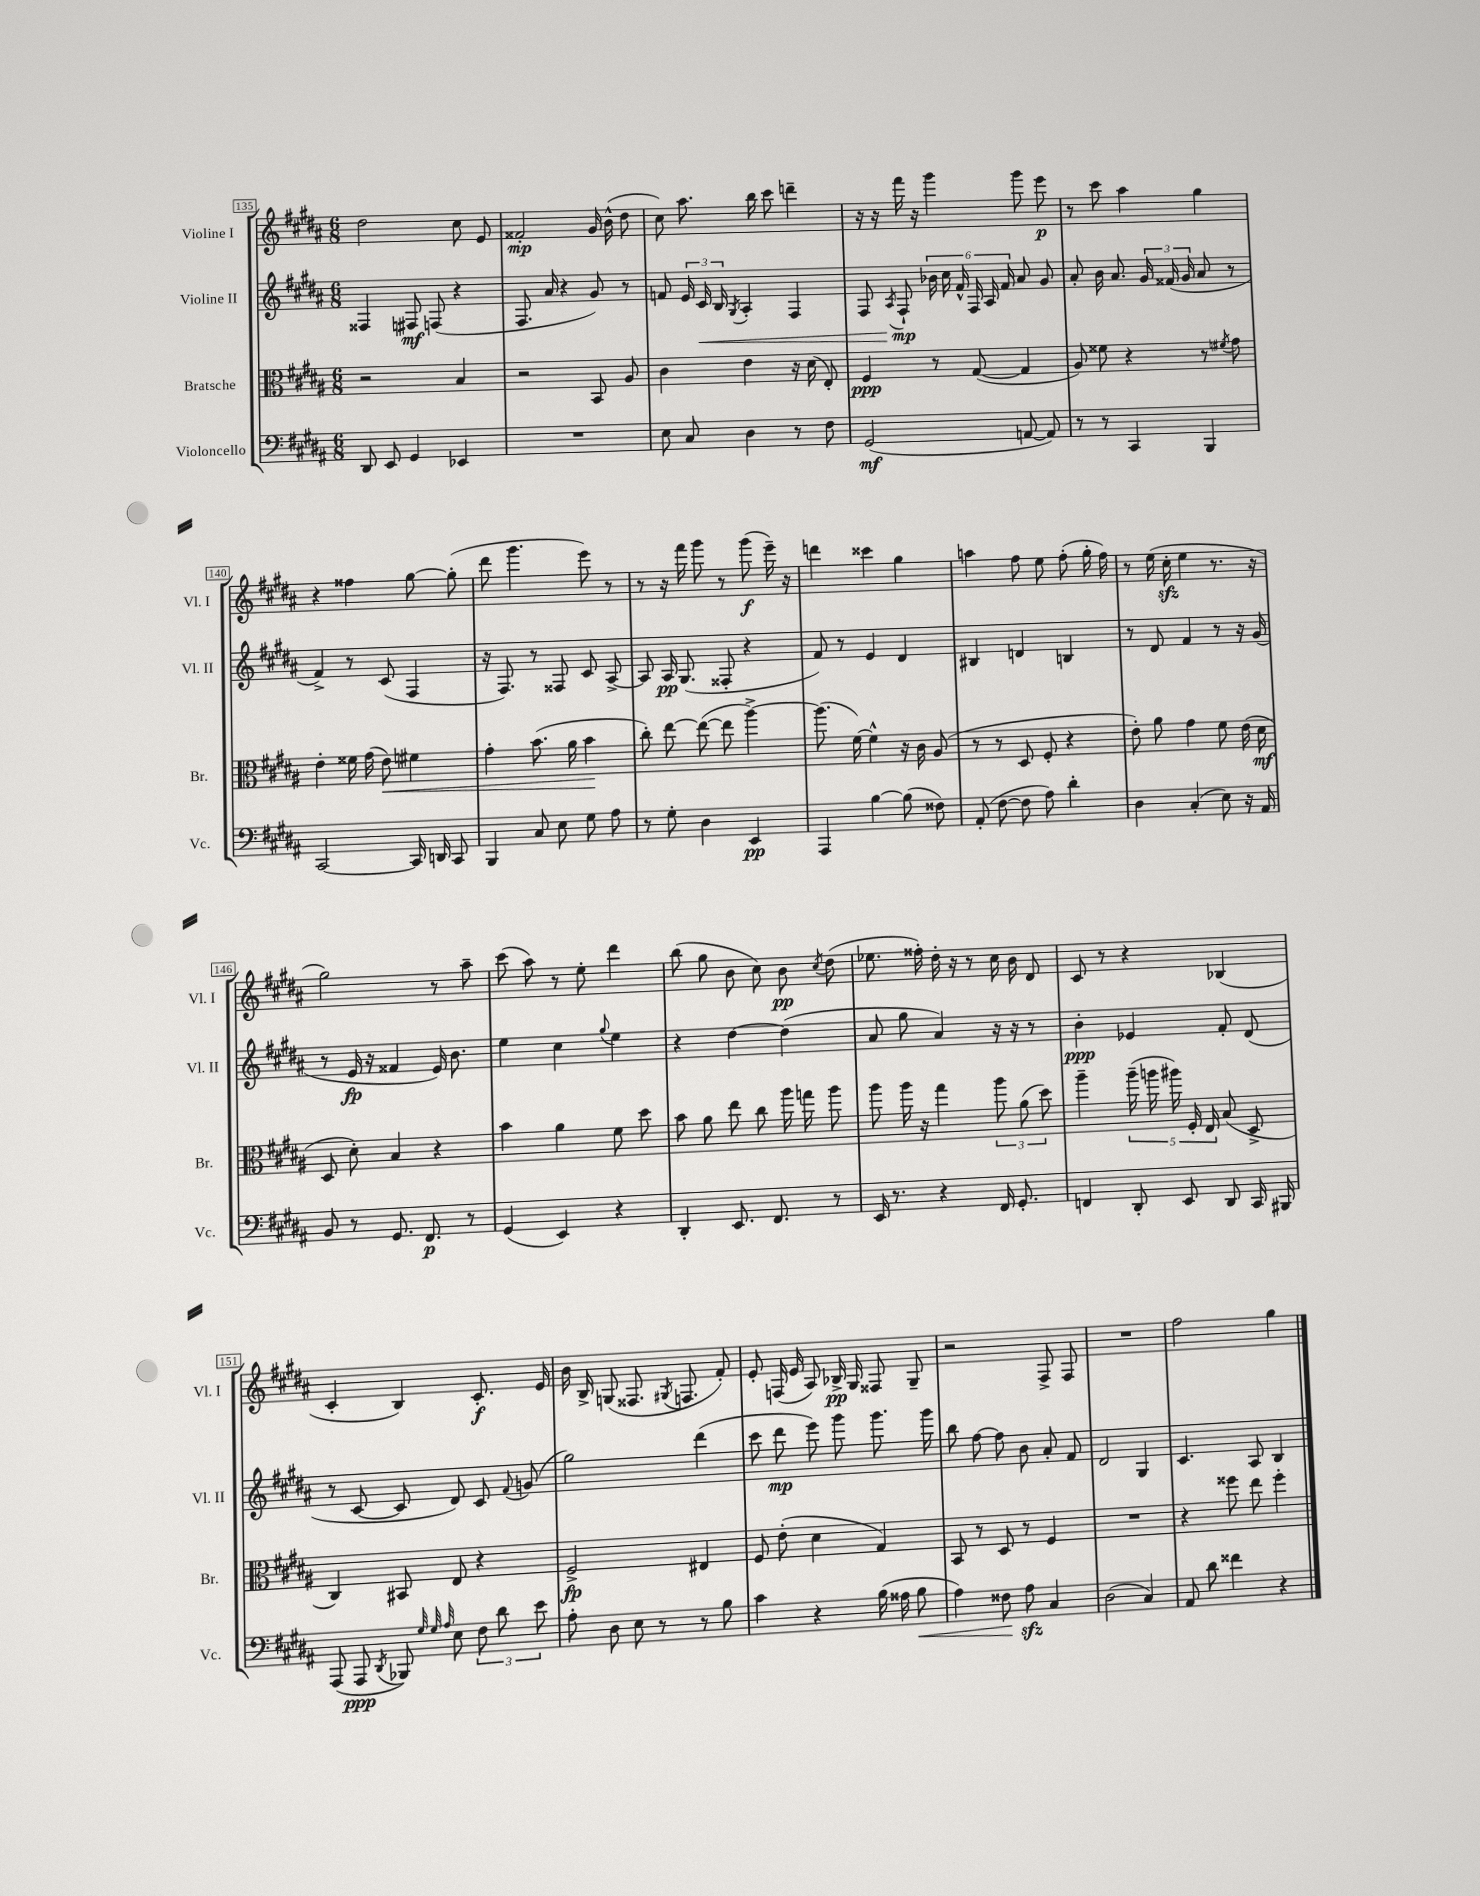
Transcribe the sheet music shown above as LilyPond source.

<<
\new StaffGroup <<
\new Staff = "s0" \with { instrumentName = "Violine I" shortInstrumentName = "Vl. I" } {
    \clef treble \key b \major \numericTimeSignature \time 6/8
    \autoBeamOff dis''2 cis''8 e'8 |
    fisis'2-.\mp gis'16 b'16-^( dis''8 |
    cis''8) ais''8. b''16 cis'''8 d'''4-- |
    r16 r16 fis'''16 r16 gis'''4 gis'''8 e'''8\p |
    r8 cis'''8 ais''4 gis''4 |
    r4 fisis''4 gis''8~ gis''8-.( |
    dis'''8 gis'''4. e'''8) r8 |
    r8 r16 fis'''16 gis'''8 r8 gis'''8\f( e'''16--) r16 |
    d'''4 cisis'''4 gis''4 |
    a''4 fis''8 e''8 fis''8-.( gis''16-. fis''16) |
    r8 e''16( cis''16-.\sfz e''4 r8. r16 |
    gis''2) r8 ais''8-- |
    cis'''8( ais''8) r8 e''8-. dis'''4 |
    b''8( gis''8 b'8 cis''8) b'8\pp \acciaccatura { cis''8 } dis''8( |
    ees''8. fisis''16-.) dis''16-. r16 r8 cis''16 b'16 dis'8 |
    cis'8 r8 r4 bes4( |
    cis'4-. b4) cis'8.-.\f e'16 |
    b'16 b16-> g8( fisis8. \acciaccatura { gis8 } f8. fis'8-.) |
    e'8-. f16( e'16 ais8) bes16->\pp gis16 fisis8 gis8-- |
    r2 fis8-> fis8 |
    R2. |
    fis''2 gis''4 \bar "|." |
}
\new Staff = "s1" \with { instrumentName = "Violine II" shortInstrumentName = "Vl. II" } {
    \clef treble \key b \major \numericTimeSignature \time 6/8
    \autoBeamOff fisis4 fis8\mf f8( r4 |
    fis8. ais'16 r4 gis'8) r8 |
    f'8 \tuplet 3/2 { e'16 cis'16\< b16 } \acciaccatura { gis8 } ais4-. fis4 |
    fis8 \acciaccatura { ais8 } fis8-!\mp\! \tuplet 6/4 { bes'16 cis''16 fis'16-^ fis16 ais16 fis'16 } ais'8 gis'8 |
    ais'8-. b'16 ais'8. \tuplet 3/2 { gis'16 fisis'16( gis'16 } ais'8 r8 |
    fis'4->) r8 cis'8( fis4 |
    r16 fis8.) r8 fisis8 cis'8 ais8~-> |
    ais8 ais16\pp gis8.( fisis8-. r4 |
    fis'8) r8 e'4 dis'4 |
    bis4 d'4 b4 |
    r8 dis'8 fis'4 r8 r16 gis'16( |
    r8 e'16\fp r16 fisis'4 e'16) b'8. |
    e''4 cis''4 \appoggiatura { gis''8 } e''4 |
    r4 dis''4~ dis''4( |
    ais'8 gis''8 ais'4) r16 r16 r8 |
    b'4-.\ppp ees'4 fis'8-. dis'8( |
    r8 cis'8~ cis'8 dis'8) cis'8 \appoggiatura { fis'8 } g'8( |
    gis''2) dis'''4( |
    cis'''8 dis'''8\mp e'''8) gis'''8 gis'''8. gis'''16 |
    b''8 fis''8~ fis''8 b'8 ais'8-. fis'8 |
    dis'2 gis4 |
    cis'4. ais8 b4 \bar "|." |
}
\new Staff = "s2" \with { instrumentName = "Bratsche" shortInstrumentName = "Br." } {
    \clef alto \key b \major \numericTimeSignature \time 6/8
    \autoBeamOff r2 b4 |
    r2 b,8 ais8 |
    cis'4 e'4 r16 dis'16( e8-.) |
    fis4\ppp r8 gis8~( gis4 |
    ais8) fisis'8 r4 r8 \acciaccatura { fis'8 } gis'8 |
    e'4-. fisis'16 gis'16( e'8\<) fis'4 |
    gis'4-. b'8.( ais'16 b'4\! |
    cis''8-.) e''8~ e''8~( e''8 ais''4~->) |
    ais''8.( fis'16~) fis'4-^ r16 cis'16 ais8( |
    r8 r8 dis8 fis8-. r4 |
    e'8-.) ais'8 gis'4 fis'8 e'16( dis'16\mf |
    dis8 dis'8-.) b4 r4 |
    b'4 ais'4 fis'8 dis''8 |
    b'8 ais'8 e''8 cis''8 ais''16 g''16 ais''8 |
    ais''8 ais''16 r16 gis''4 \tuplet 3/2 { ais''8 ais'8( dis''8) } |
    ais''4-- \tuplet 5/4 { ais''16--( a''16 ais''16) fis16-. e16 } b8( dis8-> |
    cis4) bis,8 e8 r4 |
    fis2->\fp eis4 |
    fis8 e'8-.( dis'4 gis4) |
    b,8 r8 dis8 r8 fis4 |
    R2. |
    r4 fisis''8 e''8 fisis''4-. \bar "|." |
}
\new Staff = "s3" \with { instrumentName = "Violoncello" shortInstrumentName = "Vc." } {
    \clef bass \key b \major \numericTimeSignature \time 6/8
    \autoBeamOff dis,8 e,8 gis,4 ees,4 |
    R2. |
    e8 cis8 dis4 r8 fis8 |
    gis,2\mf( a,8~ a,8) |
    r8 r8 cis,4 b,,4 |
    cis,2~ cis,16 d,16 cis,8 |
    b,,4 cis8 e8 gis8 ais8 |
    r8 gis8-. dis4 e,4\pp |
    ais,,4 b4~ b8( fisis8) |
    ais,8-.( fis8~ fis8 ais8) dis'4-. |
    dis4 cis4-.( e8) r16 ais,16 |
    b,8 r8 gis,8. fis,8.\p r8 |
    gis,4( e,4) r4 |
    dis,4-. e,8. fis,8. r8 |
    e,16 r8. r4 fis,16 gis,8.-. |
    f,4 dis,8-. e,8 dis,8 cis,16 bis,,16 |
    ais,,8( ais,,8\ppp \acciaccatura { dis,8 } bes,,8) \grace { gis32 gis32 ais32 } e8 \tuplet 3/2 { fis8 dis'8 e'8 } |
    ais8-. dis8 e8 r8 r8 b8 |
    cis'4 r4 b16( aisis16 b8\< |
    ais4) fisis8\! ais8\sfz cis4 |
    dis2( cis4) |
    ais,8 dis'8 fisis'4 r4 \bar "|." |
}
>>
>>
\layout { \context { \Score currentBarNumber = #135 \override BarNumber.stencil = #(make-stencil-boxer 0.1 0.3 ly:text-interface::print) } }
